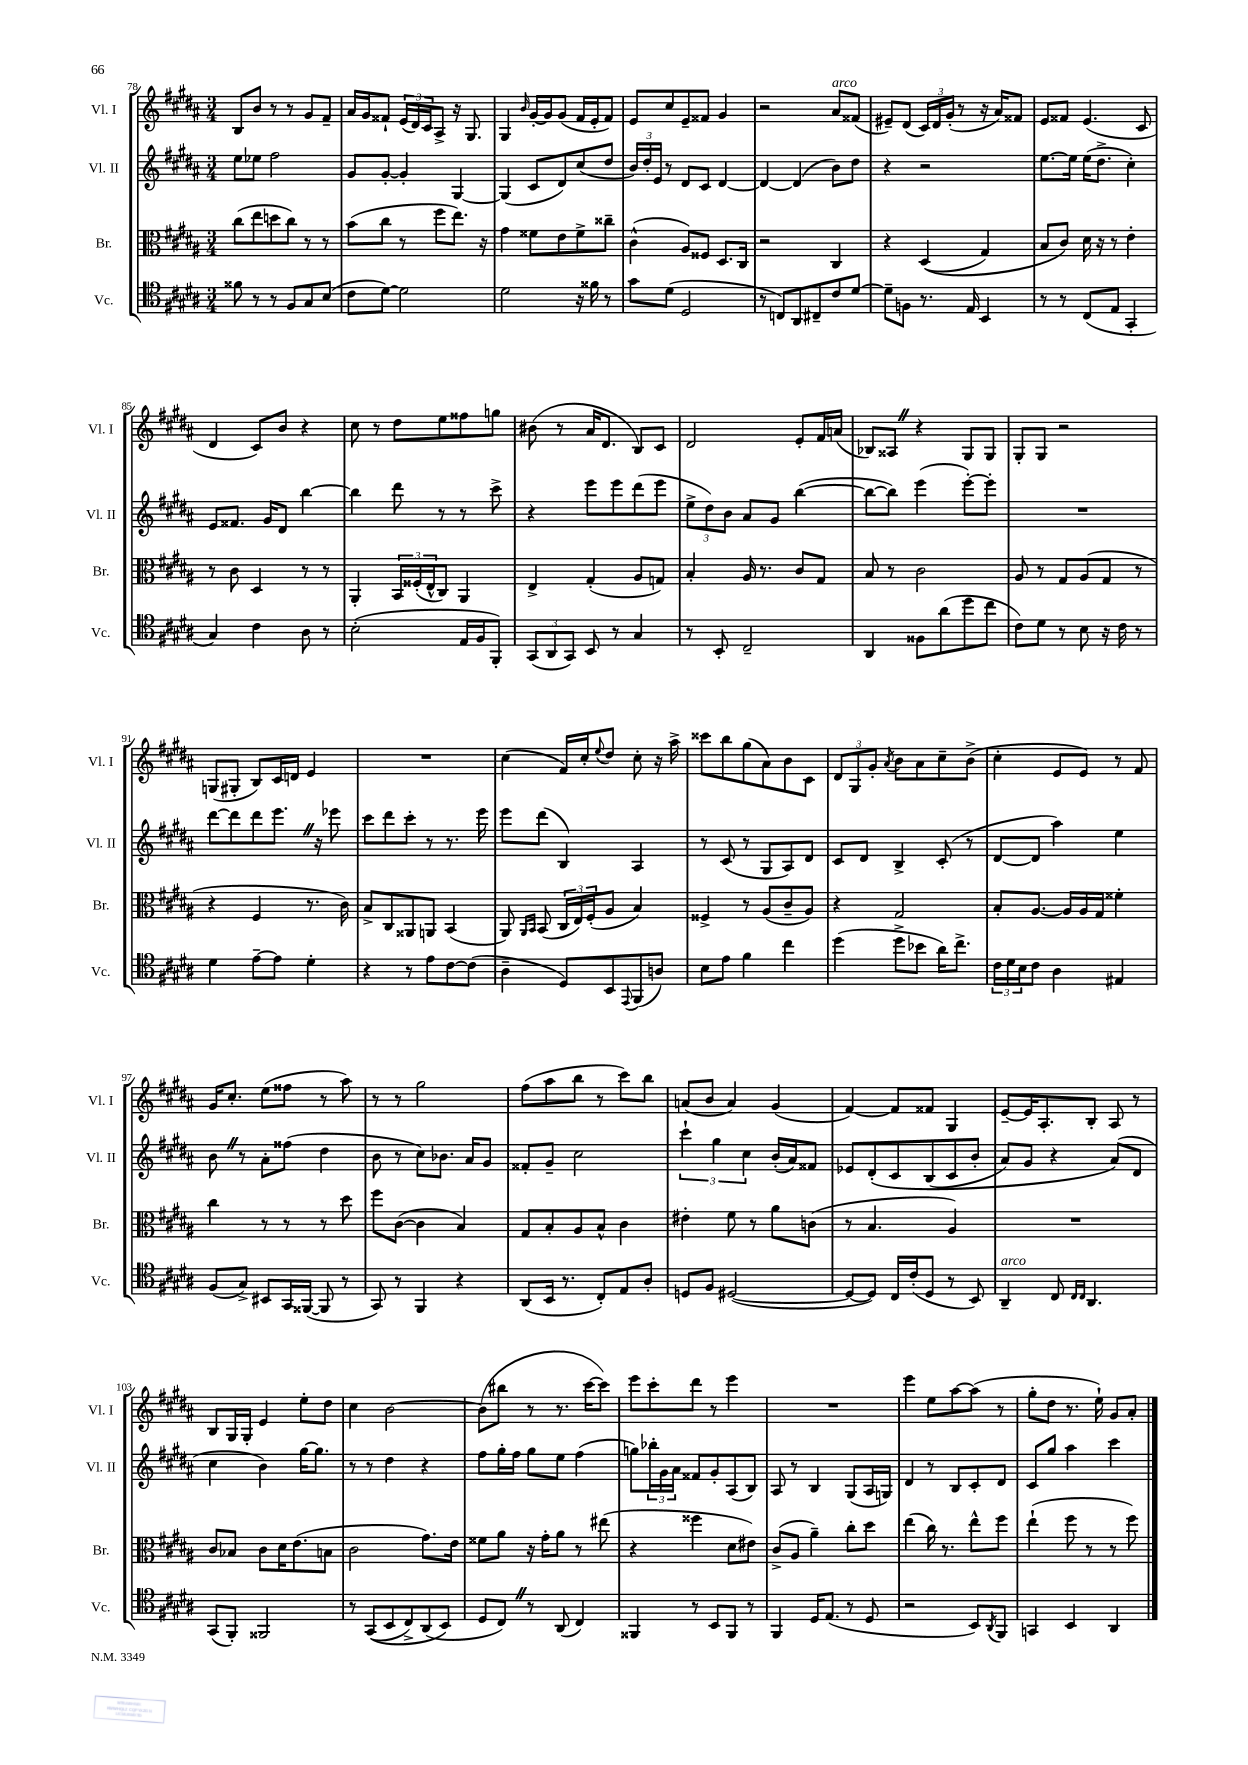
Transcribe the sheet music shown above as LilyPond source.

<<
\new StaffGroup <<
\new Staff = "s0" \with { instrumentName = "Vl. I" shortInstrumentName = "Vl. I" } {
    \clef treble \key b \major \numericTimeSignature \time 3/4
    b8 b'8 r8 r8 gis'8 fis'8-- |
    ais'16 gis'16 fisis'8-! \tuplet 3/2 { e'16( dis'16) cis'16 } ais8-> r16 gis8. |
    gis4 \grace { b'16 } gis'16~-. gis'16 gis'8( fis'16 e'16-. fis'8) |
    e'8 cis''8 e'8-- fisis'8 gis'4 |
    r2 ais'8^\markup { \italic "arco" } fisis'8( |
    eis'8--) dis'8( \tuplet 3/2 { cis'16) dis'16 gis'16-.( } r8 r16 ais'16) fisis'8 |
    e'8 fisis'8 e'4.( cis'8 |
    dis'4 cis'8) b'8 r4 |
    cis''8 r8 dis''8 e''8 fisis''8 g''8 |
    bis'8( r8 ais'16 dis'8. b8) cis'8 |
    dis'2 e'8-. fis'16 a'16( |
    bes8) aisis8 \once \override BreathingSign.text = \markup { \musicglyph "scripts.caesura.straight" } \breathe r4 gis8 gis8 |
    gis8-. gis8 r2 |
    g8( gis8-. b8) cis'16 d'16 e'4 |
    R2. |
    cis''4( fis'16) cis''16-. \appoggiatura { e''8 } dis''8 cis''8-. r16 ais''16-> |
    cisis'''8 b''8 gis''8( ais'8) b'8 cis'8 |
    \tuplet 3/2 { dis'8 gis8 gis'8-. } \acciaccatura { ais'8 } b'8 ais'8 cis''8-- b'8->( |
    cis''4-. e'8 e'8) r8 fis'8 |
    gis'16 cis''8.-. e''8( fisis''8 r8 ais''8) |
    r8 r8 gis''2 |
    fis''8( ais''8 b''8 r8 cis'''8) b''8 |
    a'8( b'8 a'4) gis'4( |
    fis'4~) fis'8 fisis'8 gis4 |
    e'8~-- e'16 ais8.-. b8-. ais8 r8 |
    b8 gis16 gis16-. e'4 e''8-. dis''8 |
    cis''4 b'2~ |
    b'8( bis''8 r8 r8. cis'''16~ cis'''8) |
    e'''8 cis'''8-. dis'''8 r8 e'''4 |
    R2. |
    e'''4 e''8 ais''8~ ais''8( r8 |
    gis''8-. dis''8 r8. e''16-!) gis'8 ais'8-. \bar "|." |
}
\new Staff = "s1" \with { instrumentName = "Vl. II" shortInstrumentName = "Vl. II" } {
    \clef treble \key b \major \numericTimeSignature \time 3/4
    e''8 ees''8 fis''2 |
    gis'8 gis'8~-. gis'4-. gis4~ |
    gis4( cis'8 dis'8) cis''8( dis''8 |
    \tuplet 3/2 { b'16) dis''16-. e'16 } r8 dis'8 cis'8 dis'4~ |
    dis'4~ dis'4( b'8) dis''8 |
    r4 r2 |
    e''8.~ e''16 e''16( dis''8.-> cis''4-.) |
    e'8 fisis'8. gis'16 dis'8 b''4~ |
    b''4 dis'''8 r8 r8 cis'''8-> |
    r4 e'''8 e'''8 dis'''8( e'''8 |
    \tuplet 3/2 { e''8-> dis''8) b'8 } ais'8 gis'8 b''4~( |
    b''8~ b''8) e'''4( e'''8~-.) e'''8-. |
    R2. |
    dis'''8~ dis'''8 dis'''8 e'''8. \once \override BreathingSign.text = \markup { \musicglyph "scripts.caesura.straight" } \breathe r16 ees'''8 |
    cis'''8 dis'''8 cis'''8-. r8 r8. e'''16 |
    e'''8 dis'''8( b4) ais4 |
    r8 cis'8( r8 gis8 ais8) dis'8 |
    cis'8 dis'8 b4-> cis'8-.( r8 |
    dis'8~ dis'8 ais''4) e''4 |
    b'8 \once \override BreathingSign.text = \markup { \musicglyph "scripts.caesura.straight" } \breathe r8 ais'8-. fisis''8( dis''4 |
    b'8 r8 cis''8) bes'8. ais'16 gis'8 |
    fisis'8-. gis'8-- cis''2 |
    \tuplet 3/2 { cis'''4-! gis''4 cis''4 } b'16-.( ais'16) fisis'8 |
    ees'8 dis'8-.\( cis'8 b8( cis'8 b'8-. |
    ais'8) gis'8 r4 ais'8(\) dis'8 |
    cis''4 b'4) gis''16~ gis''8. |
    r8 r8 dis''4 r4 |
    fis''8 gis''16-. fis''16 gis''8 e''8 fis''4( |
    g''8) \tuplet 3/2 { bes''16-. gis'16 ais'16 } fisis'8 gis'8-. ais8( b8) |
    ais8 r8 b4 gis8( ais16 g16) |
    dis'4 r8 b8 cis'8-. dis'8 |
    cis'8 gis''8 ais''4 cis'''4 \bar "|." |
}
\new Staff = "s2" \with { instrumentName = "Br." shortInstrumentName = "Br." } {
    \clef alto \key b \major \numericTimeSignature \time 3/4
    cis''8( e''8 d''8 cis''8) r8 r8 |
    b'8( cis''8 r8 fis''8 e''8.) r16 |
    gis'4 fisis'8 e'8 fisis'8-> cisis''8-- |
    cis'4-^( ais8) fisis8 dis8. cis16 |
    r2 cis4 |
    r4 dis4(\( gis4) |
    b8 cis'8\) dis'16 r16 r8 e'4-. |
    r8 cis'8 dis4 r8 r8 |
    ais,4-. \tuplet 3/2 { b,16 fisis16-.( e16-^ } cis8) ais,4 |
    e4-> gis4-.( ais8 g8) |
    b4-. ais16 r8. cis'8 gis8 |
    b8 r8 cis'2 |
    ais8 r8 gis8 ais8( gis8 r8 |
    r4 fis4 r8. cis'16) |
    b8-> cis8 aisis,8 a,8 b,4( |
    ais,8) \grace { ais,16 b,16 } b,8( \tuplet 3/2 { cis16 e16) fis16-.( } ais8 b4) |
    fisis4-> r8 ais8( cis'8-- ais8) |
    r4 gis2 |
    b8-. ais8.~ ais16 ais16 gis16 fisis'4-. |
    cis''4 r8 r8 r8 dis''8 |
    fis''8 cis'8~( cis'4 b4) |
    gis8 b8-. ais8 b8-^ cis'4 |
    eis'4-. fis'8 r8 ais'8 c'8( |
    r8 b4. ais4) |
    R2. |
    cis'8 bes8 cis'8 dis'16 e'8.( b8 |
    cis'2 gis'8.) e'16 |
    fisis'8 ais'8 r16 gis'16-. ais'8 r8 eis''8( |
    r4 fisis''4 dis'8 eis'8) |
    cis'8->( ais8 ais'4--) cis''8-. dis''8 |
    e''4( cis''16) r8. e''8-^ fis''8 |
    e''4-!( fis''8 r8 r8 fis''8) \bar "|." |
}
\new Staff = "s3" \with { instrumentName = "Vc." shortInstrumentName = "Vc." } {
    \clef tenor \key b \major \numericTimeSignature \time 3/4
    fisis'8 r8 r8 fis8 gis8 b8( |
    cis'8 dis'8~) dis'2 |
    dis'2 r16 fisis'16 r8 |
    gis'8 dis'8( dis2 |
    r8 c8) ais,8 cis8-- cis'8 dis'8~ |
    dis'8-- f8 r8. e16 b,4 |
    r8 r8 cis8( e8 gis,4-. |
    gis4) cis'4 ais8 r8 |
    b2-.( e16 fis16 fis,8-.) |
    \tuplet 3/2 { gis,8( ais,8 gis,8) } b,8 r8 gis4 |
    r8 b,8-. cis2-- |
    ais,4 fisis8 ais'8( dis''8 cis''8 |
    cis'8) dis'8 r8 b8 r16 cis'16 r8 |
    dis'4 e'8~-- e'8 dis'4-. |
    r4 r8 e'8 cis'8~ cis'8( |
    ais4-- dis8) b,8 \appoggiatura { e,8 } fis,8( a8) |
    b8 e'8 fis'4 cis''4 |
    dis''4( dis''8-> bes'8 ais'16) cis''8.-> |
    \tuplet 3/2 { cis'16 dis'16 b16 } cis'8 ais4 eis4 |
    fis8( gis8->) bis,8 gis,16 fisis,16~( fisis,8 r8 |
    gis,8) r8 fis,4 r4 |
    ais,8( b,16 r8. cis8-.) e8 ais8-. |
    d8 fis8 dis2~( |
    dis8~ dis8) cis16 cis'16-.( dis8 r8 b,8) |
    ais,4--^\markup { \italic "arco" } cis8 \grace { cis16 cis16 } ais,4. |
    gis,8( fis,8-.) fisis,2 |
    r8 gis,8(\( b,8 cis8->) ais,8( b,8\) |
    dis8 cis8) \once \override BreathingSign.text = \markup { \musicglyph "scripts.caesura.straight" } \breathe r8 ais,8( cis4) |
    fisis,4 r8 b,8 fisis,8 r8 |
    fis,4 dis16 e8.( r8 dis8 |
    r2 b,8) \acciaccatura { ais,8 } fis,8 |
    g,4 b,4 ais,4 \bar "|." |
}
>>
>>
\layout { \context { \Score currentBarNumber = #78 } }
